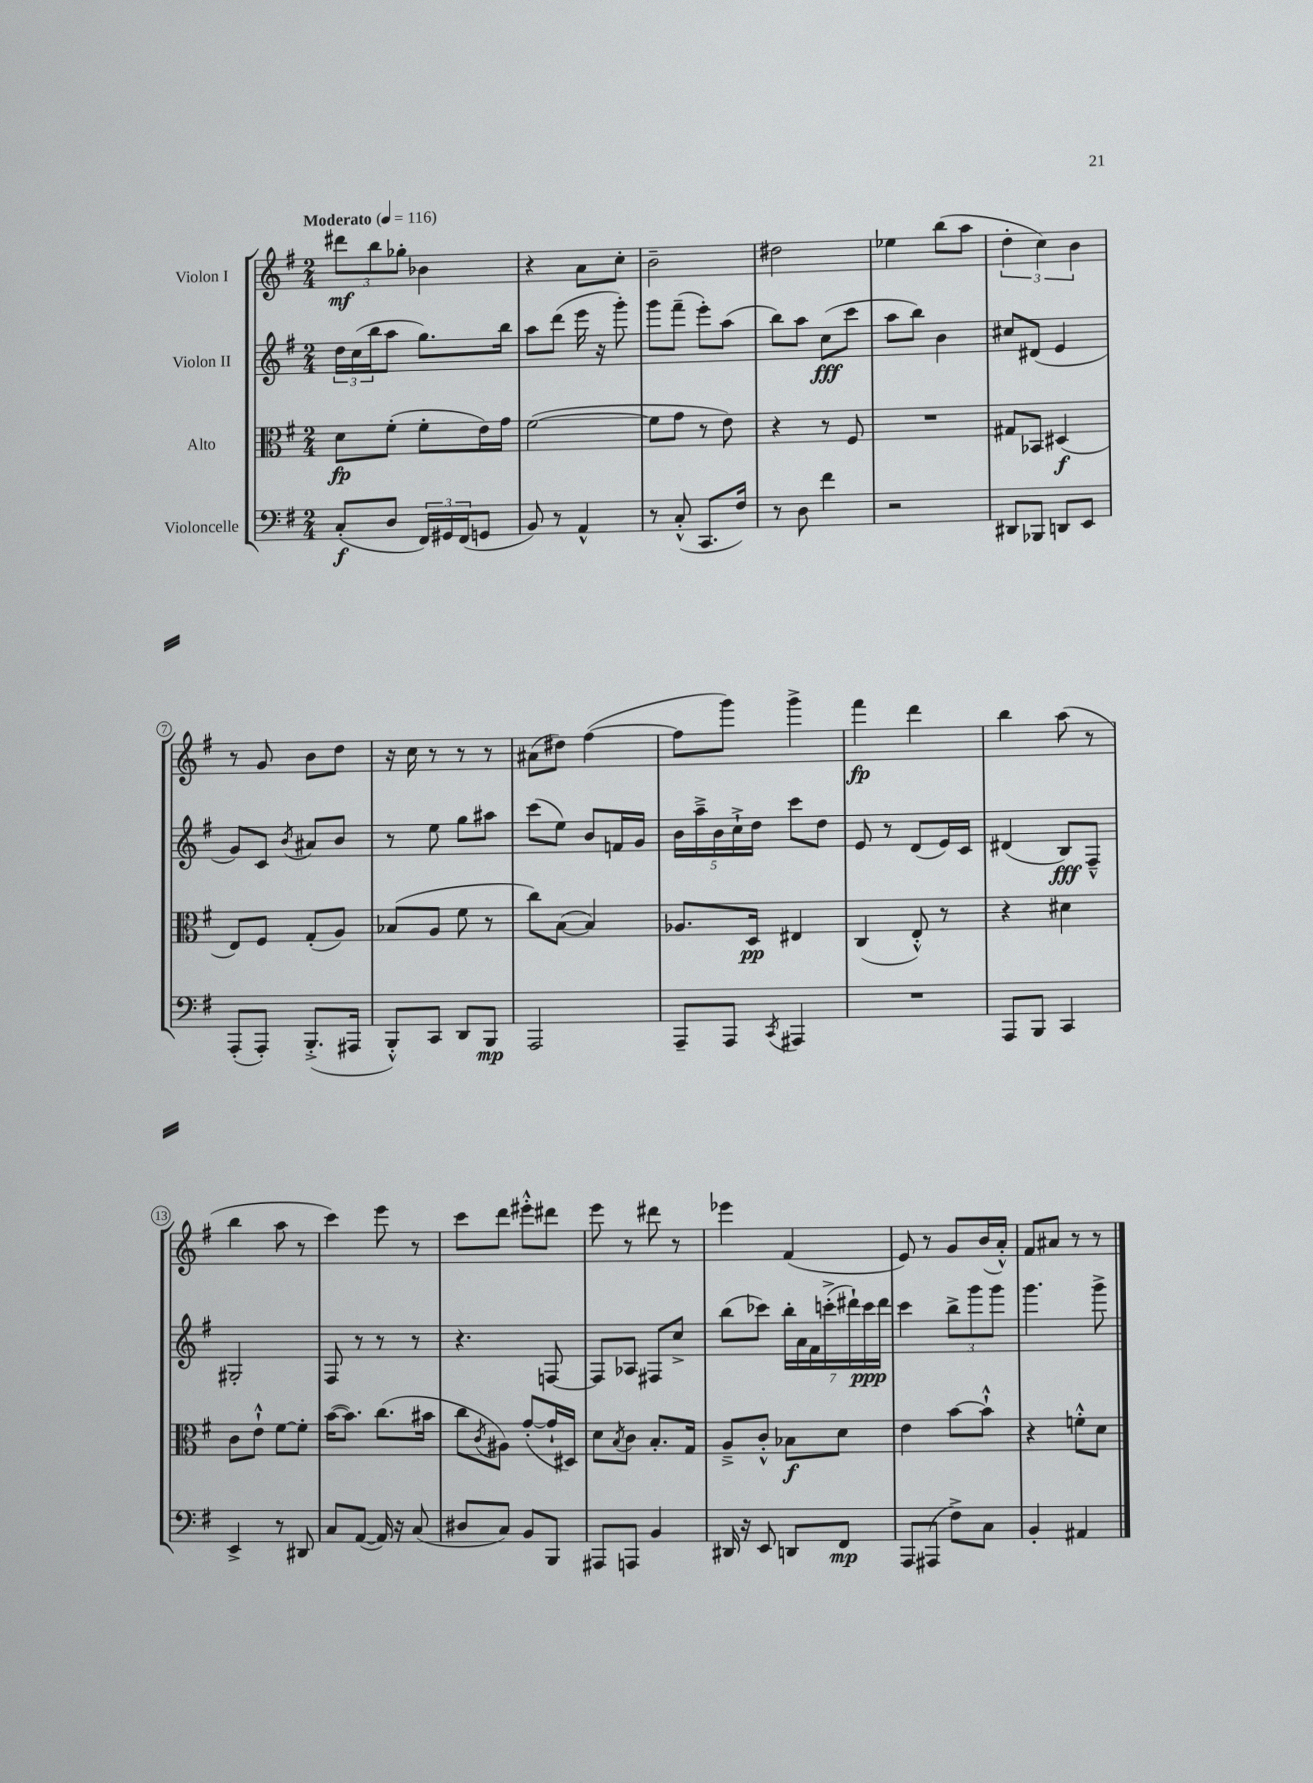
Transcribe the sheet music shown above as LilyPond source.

<<
\new StaffGroup <<
\new Staff = "s0" \with { instrumentName = "Violon I" } {
    \clef treble \key g \major \numericTimeSignature \time 2/4 \tempo "Moderato" 4 = 116
    \tuplet 3/2 { dis'''8\mf b''8 ges''8-. } bes'4 |
    r4 a'8 c''8-. |
    b'2-- |
    dis''2 |
    ees''4 b''8( a''8 |
    \tuplet 3/2 { d''4-. c''4) b'4 } |
    r8 g'8 b'8 d''8 |
    r16 c''16 r8 r8 r8 |
    ais'8( dis''8) fis''4~( |
    fis''8 g'''8) g'''4-> |
    fis'''4\fp d'''4 |
    b''4 a''8( r8 |
    b''4 a''8 r8 |
    c'''4) e'''8 r8 |
    c'''8 d'''8 eis'''8-.-^ dis'''8 |
    e'''8 r8 dis'''8 r8 |
    ees'''4 fis'4( |
    e'8) r8 g'8 b'16( a'16-.-^) |
    fis'8 ais'8 r8 r8 \bar "|." |
}
\new Staff = "s1" \with { instrumentName = "Violon II" } {
    \clef treble \key g \major \numericTimeSignature \time 2/4
    \tuplet 3/2 { d''16 c''16( b''16 } a''8 g''8.) b''16 |
    a''8 d'''8( e'''16 r16 g'''8-.) |
    g'''8 fis'''8--( e'''8-.) a''8( |
    b''8) a''8 c''8\fff( c'''8 |
    a''8 b''8) b'4 |
    cis''8 dis'8( e'4 |
    g'8) c'8 \acciaccatura { b'8 } ais'8 b'8 |
    r8 e''8 g''8 ais''8 |
    c'''8( e''8) b'8 f'16 g'16 |
    \tuplet 5/4 { b'16 a''16---> b'16 c''16-!-> d''16 } c'''8 d''8 |
    e'8 r8 d'8( e'16) c'16 |
    dis'4( b8\fff) fis8---^ |
    gis2-. |
    fis8 r8 r8 r8 |
    r4. f8~ |
    f8 aes8 fis8 c''8-> |
    b''8( ces'''8) \tuplet 7/4 { b''16-. a'16 fis'16 c'''16-.->( dis'''16-!) c'''16\ppp dis'''16 } |
    c'''4 \tuplet 3/2 { b''8-> g'''8 g'''8 } |
    g'''4. g'''8-> \bar "|." |
}
\new Staff = "s2" \with { instrumentName = "Alto" } {
    \clef alto \key g \major \numericTimeSignature \time 2/4
    d'8\fp fis'8-.( fis'8-. e'16) g'16 |
    fis'2~( |
    fis'8 g'8 r8 e'8) |
    r4 r8 fis8 |
    R2 |
    gis8 bes,8 dis4\f( |
    e8) fis8 g8-.( a8) |
    bes8( a8 fis'8 r8 |
    c''8) b8~( b4) |
    aes8. d16\pp eis4 |
    c4( e8-.-^) r8 |
    r4 dis'4 |
    c'8 e'8-!-^ fis'8~ fis'8-. |
    b'16~( b'8.) c''8.( bis'16 |
    c''8 \acciaccatura { c'8 } ais8) g'8~-.( g'16-! dis16) |
    d'8 \acciaccatura { b8 } c'8 b8.-. g16 |
    a8---> c'8-.-^ bes8\f d'8 |
    e'4 b'8~ b'8-!-^ |
    r4 f'8-.-^ d'8 \bar "|." |
}
\new Staff = "s3" \with { instrumentName = "Violoncelle" } {
    \clef bass \key g \major \numericTimeSignature \time 2/4
    c8-.\f( d8 \tuplet 3/2 { fis,16) gis,16 fis,16( } g,8 |
    b,8) r8 a,4-^ |
    r8 c8-.-^( c,8. fis16) |
    r8 d8 fis'4 |
    r2 |
    dis,8 bes,,8 d,8 e,8 |
    a,,8-.( a,,8-.) b,,8.-.->( ais,,16 |
    b,,8-.-^) c,8 d,8 b,,8\mp |
    a,,2 |
    a,,8-- a,,8 \acciaccatura { c,8 } ais,,4 |
    R2 |
    a,,8 b,,8 c,4 |
    e,4-> r8 dis,8 |
    c8 a,8~( a,16) r16 c8( |
    dis8 c8) b,8 b,,8 |
    ais,,8 a,,8 b,4 |
    dis,16 r16 e,8 d,8 fis,8\mp |
    a,,8 ais,,8( fis8->) c8 |
    b,4-. ais,4 \bar "|." |
}
>>
>>
\layout { \context { \Score \override BarNumber.stencil = #(make-stencil-circler 0.1 0.3 ly:text-interface::print) } }
